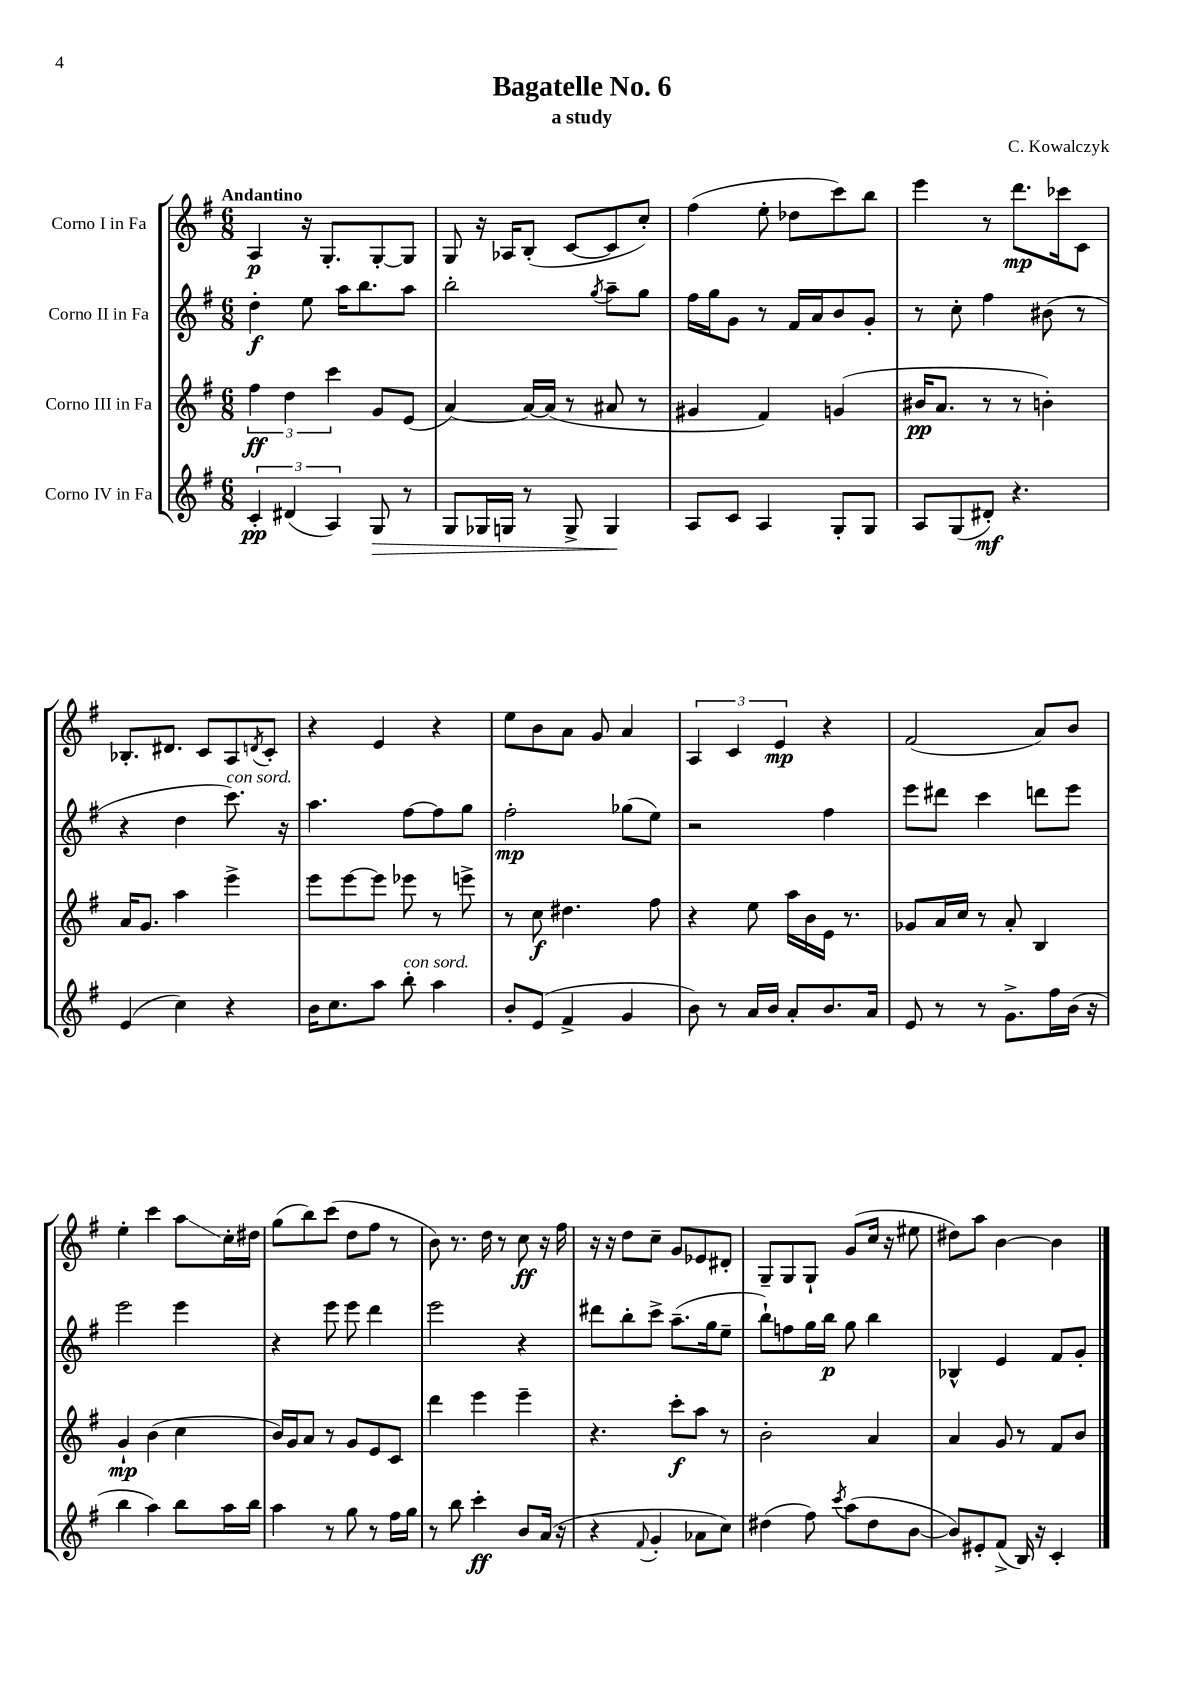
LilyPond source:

\header { title = "Bagatelle No. 6" composer = "C. Kowalczyk" subtitle = "a study" }
<<
\new StaffGroup <<
\new Staff = "s0" \with { instrumentName = "Corno I in Fa" } {
    \clef treble \key g \major \numericTimeSignature \time 6/8 \tempo "Andantino"
    a4\p r16 g8.-. g8~-. g8 |
    g8 r16 aes16 b8-.( c'8~ c'8 c''8-.) |
    fis''4( e''8-. des''8 c'''8) b''8 |
    e'''4 r8 d'''8.\mp ces'''16 c'8 |
    bes8.-. dis'8. c'8 a8 \acciaccatura { d'8 } c'8-. |
    r4 e'4 r4 |
    e''8 b'8 a'8 g'8 a'4 |
    \tuplet 3/2 { a4 c'4 e'4\mp } r4 |
    fis'2( a'8) b'8 |
    e''4-. c'''4 a''8\glissando c''16-. dis''16 |
    g''8( b''8) c'''8( d''8 fis''8 r8 |
    b'8) r8. d''16 r8 c''8\ff r16 fis''16 |
    r16 r16 d''8 c''8-- g'8 ees'8 dis'8-. |
    g8-- g8 g8-! g'8( c''16 r16 eis''8 |
    dis''8) a''8 b'4~ b'4 \bar "|." |
}
\new Staff = "s1" \with { instrumentName = "Corno II in Fa" } {
    \clef treble \key g \major \numericTimeSignature \time 6/8
    d''4-.\f e''8 a''16 b''8. a''8 |
    b''2-. \acciaccatura { g''8 } a''8-- g''8 |
    fis''16 g''16 g'8 r8 fis'16 a'16 b'8 g'8-. |
    r8 c''8-. fis''4 bis'8( r8 |
    r4 d''4 c'''8.^\markup { \italic "con sord." }) r16 |
    a''4. fis''8~ fis''8 g''8 |
    fis''2-.\mp ges''8( e''8) |
    r2 fis''4 |
    e'''8 dis'''8 c'''4 d'''8 e'''8 |
    e'''2 e'''4 |
    r4 e'''8 e'''8 d'''4 |
    e'''2 r4 |
    dis'''8 b''8-. c'''8-> a''8.--( g''16 e''8-- |
    b''8-!) f''8 g''16 b''16\p g''8 b''4 |
    bes4-^ e'4 fis'8 g'8-. \bar "|." |
}
\new Staff = "s2" \with { instrumentName = "Corno III in Fa" } {
    \clef treble \key g \major \numericTimeSignature \time 6/8
    \tuplet 3/2 { fis''4\ff d''4 c'''4 } g'8 e'8( |
    a'4~) a'16~ a'16( r8 ais'8 r8 |
    gis'4 fis'4) g'4( |
    bis'16\pp a'8. r8 r8 b'4-.) |
    a'16 g'8. a''4 e'''4-> |
    e'''8 e'''8~ e'''8 ees'''8 r8 e'''8-> |
    r8 c''8\f dis''4. fis''8 |
    r4 e''8 a''16 b'16 e'16 r8. |
    ges'8 a'16 c''16 r8 a'8-. b4 |
    g'4-!\mp b'4( c''4 |
    b'16) g'16 a'8 r8 g'8 e'8 c'8 |
    d'''4 e'''4 e'''4-- |
    r4. c'''8-.\f a''8 r8 |
    b'2-. a'4 |
    a'4 g'8 r8 fis'8 b'8 \bar "|." |
}
\new Staff = "s3" \with { instrumentName = "Corno IV in Fa" } {
    \clef treble \key g \major \numericTimeSignature \time 6/8
    \tuplet 3/2 { c'4-.\pp dis'4( a4) } g8\> r8 |
    g8 ges16 g16 r8 g8-> g4\! |
    a8 c'8 a4 g8-. g8 |
    a8 g8( dis'8-.\mf) r4. |
    e'4( c''4) r4 |
    b'16 c''8. a''8 b''8-.^\markup { \italic "con sord." } a''4 |
    b'8-. e'8( fis'4-> g'4 |
    b'8) r8 a'16 b'16 a'8-. b'8. a'16 |
    e'8 r8 r8 g'8.-> fis''16 b'16( r16 |
    b''4 a''4) b''8 a''16 b''16 |
    a''4 r8 g''8 r8 fis''16 g''16 |
    r8 b''8 c'''4-.\ff b'8 a'16( r16 |
    r4 \appoggiatura { fis'8 } g'4-. aes'8 c''8) |
    dis''4( fis''8) \acciaccatura { c'''8 } a''8( dis''8 b'8~ |
    b'8) eis'8-. fis'8->( b16) r16 c'4-. \bar "|." |
}
>>
>>
\layout { \context { \Score \remove "Bar_number_engraver" } }
